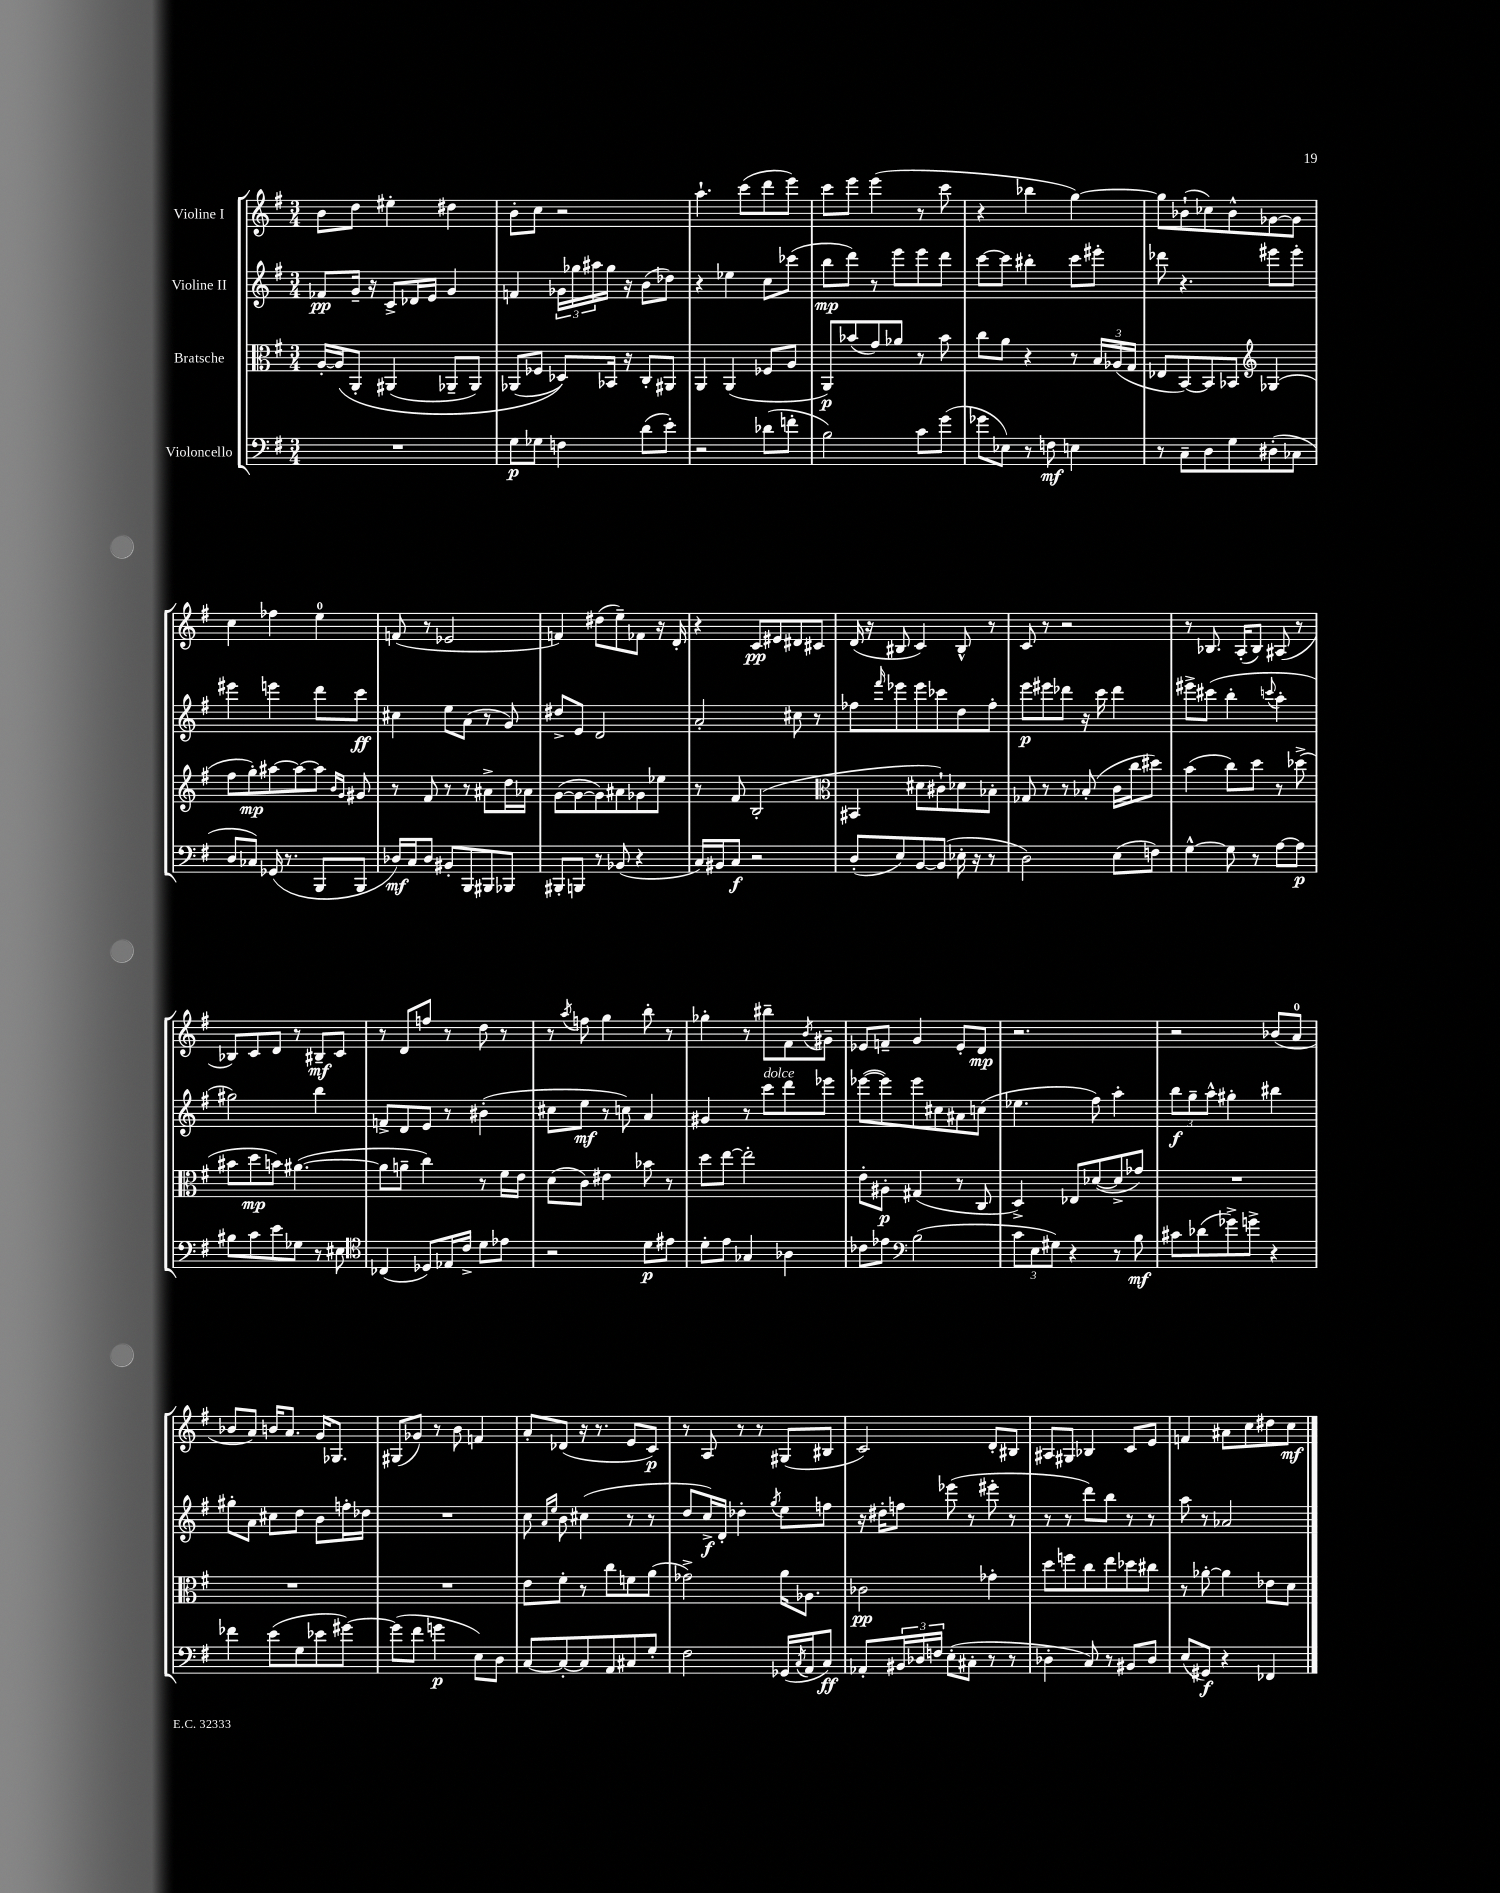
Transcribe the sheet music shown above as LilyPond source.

<<
\new StaffGroup <<
\new Staff = "s0" \with { instrumentName = "Violine I" } {
    \clef treble \key g \major \numericTimeSignature \time 3/4
    b'8 d''8 eis''4-. dis''4 |
    b'8-. c''8 r2 |
    a''4.-! c'''8( d'''8 e'''8) |
    c'''8 e'''8 e'''4( r8 c'''8 |
    r4 bes''4 g''4~) |
    g''8 bes'8-!( ces''8) bes'8-^ ges'8~ ges'8 |
    c''4 fes''4 e''4-0 |
    f'8( r8 ees'2 |
    f'4) dis''8( e''8--) fes'8 r16 d'16-. |
    r4 c'8\pp eis'8 dis'8 cis'8 |
    d'16( r16 bis8 c'4) bis8-^ r8 |
    c'8 r8 r2 |
    r8 bes8. a16-.( bes8) ais8( r8 |
    bes8) c'8 d'8 r8 bis8--\mf c'8 |
    r8 d'8 f''8 r8 d''8 r8 |
    r8 \acciaccatura { a''8 } f''8 g''4 b''8-. r8 |
    ges''4-. r8 bis''8-- fis'8 \acciaccatura { b'8 } gis'8-- |
    ees'8 f'8-- g'4 ees'8-. d'8\mp |
    r2. |
    r2 bes'8( a'8-0 |
    bes'8 a'8) b'16 a'8. g'16 ges8. |
    gis8( ges'8) r8 b'8 f'4 |
    a'8-. des'8( r16 r8. e'8 c'8\p) |
    r8 a8 r8 r8 gis8( bis8 |
    c'2) d'8-. bis8 |
    ais8 gis8 bes4 c'8 e'8 |
    f'4 ais'8 c''8 dis''8 c''8\mf \bar "|." |
}
\new Staff = "s1" \with { instrumentName = "Violine II" } {
    \clef treble \key g \major \numericTimeSignature \time 3/4
    fes'8\pp g'16-- r16 c'8-> des'16 e'16 g'4 |
    f'4 \tuplet 3/2 { ges'16 ges''16 ais''16 } ges''16 r16 b'8( des''8) |
    r4 ees''4 c''8 ces'''8( |
    b''8\mp d'''8) r8 e'''8 e'''8 d'''8 |
    c'''8~ c'''8 bis''4-. c'''8 eis'''8-. |
    des'''8 r4. eis'''8 eis'''8-. |
    eis'''4 e'''4 d'''8 c'''8\ff |
    cis''4 e''8 a'8( r8 g'8) |
    dis''8-> e'8 d'2 |
    a'2-. cis''8 r8 |
    fes''8 \grace { fis'''16 } ees'''8 ees'''8 ces'''8 d''8 fes''8-. |
    e'''8\p eis'''8 des'''8 r16 c'''16 des'''4 |
    eis'''8-> cis'''8( b''4-. \appoggiatura { c'''8 } a''4-. |
    gis''2) b''4 |
    f'8-> d'8 e'8 r8 bis'4-.( |
    cis''8 e''8\mf r8 c''8) a'4 |
    gis'4 r8 c'''8^\markup { \italic "dolce" } d'''8 ees'''8 |
    ees'''8~( ees'''8) ees'''8 cis''8 ais'8 c''8( |
    ees''4. fis''8) a''4-. |
    \tuplet 3/2 { b''8\f g''8-- a''8-^ } gis''4-. bis''4 |
    gis''8-. a'8 cis''8 d''8 b'8 f''16-. des''16 |
    R2. |
    c''8 \grace { a'16 e''16 } b'8 cis''4( r8 r8 |
    d''8 c''16->\f) d'16-. des''4-. \acciaccatura { g''8 } e''8 f''8 |
    r16 dis''16-. f''8 ees'''8( r8 eis'''8-. r8 |
    r8 r8 d'''8) b''8 r8 r8 |
    a''8 r8 aes'2 \bar "|." |
}
\new Staff = "s2" \with { instrumentName = "Bratsche" } {
    \clef alto \key g \major \numericTimeSignature \time 3/4
    a16~-. a16\( a,8-. ais,4( aes,8-- aes,8) |
    aes,8( fes8 des8)\) bes,16 r16 c8-. ais,8 |
    a,4 a,4( fes8 a8 |
    a,8\p) bes'8( g'8) aes'8 r8 bes'8 |
    c''8 a'8 r4 r8 \tuplet 3/2 { b16 aes16( g16 } |
    ees8 b,8~) b,8 bes,8 \clef treble ges4( |
    fis''8 g''8-.\mp) ais''8~ ais''8~ ais''8 \grace { b'16 g'16 } gis'8 |
    r8 fis'8 r8 r8 ais'8-> d''16 aes'16 |
    g'8~( g'8~ g'8) ais'8 ges'8 ees''8 |
    r8 fis'8 b2-.( |
    \clef alto bis,4 dis'8 cis'8-!) des'8 bes8-. |
    ges8 r8 r8 bes8-.( c'16 c''16 dis''8) |
    b'4( c''8) d''8 r8 des''8->( |
    bis'8 d''8\mp b'8) ais'4.~( |
    ais'8 a'8-- c''4) r8 fis'16 e'16 |
    d'8( c'8) eis'4 bes'8 r8 |
    d''8 e''8~ e''2-. |
    e'8-. ais8-.\p gis4( r8 c8 |
    d4->) ees8 des'8~( des'8-> ges'8) |
    R2. |
    R2. |
    R2. |
    e'8 fis'8-. r8 c''8 f'8 a'8( |
    ges'2->) a'16 aes8. |
    ces'2\pp ges'4-. |
    d''8 f''8 c''8 e''8 des''8 cis''8 |
    r8 aes'8~-. aes'4 ees'8 d'8 \bar "|." |
}
\new Staff = "s3" \with { instrumentName = "Violoncello" } {
    \clef bass \key g \major \numericTimeSignature \time 3/4
    R2. |
    g8\p ges8 f4 d'8( e'8-.) |
    r2 des'8( f'8-. |
    b2) c'8 g'8( |
    ges'8 ees8) r8 f8\mf e4 |
    r8 c8-- d8 g8 dis8-.( ces8 |
    d8 ces8) ges,16( r8. b,,8 b,,8 |
    des16\mf) c16 des8 bis,8-. b,,8 bis,,8 bes,,8 |
    bis,,8-. b,,8 r8 bes,8( r4 |
    c16) bis,16 c8\f r2 |
    d8-.( e8) b,8~ b,8( ees16-. r16 r8 |
    d2) e8( f8) |
    g4~-^ g8 r8 a8~ a8\p |
    bis8 c'8 e'8 ges8 r8 eis8 |
    \clef tenor ces4( des8) ees16 c'16-> d'8 ees'8 |
    r2 d'8\p eis'8 |
    d'8-. e'8 ges4 aes4 |
    ces'8 ees'8 \clef bass b2( |
    \tuplet 3/2 { c'8 e8 gis8) } r4 r8 b8\mf |
    cis'8 des'8( ges'8->) g'8-> r4 |
    fes'4 e'8( g8 ees'8 gis'8~) |
    gis'8( fis'8 g'4\p e8) d8 |
    c8~ c8~-. c8 a,8 cis8 g8-. |
    fis2 ges,16( \acciaccatura { c8 } a,16 c8\ff) |
    aes,8-. \tuplet 3/2 { bis,16 des16 f16 } e8-.( cis8-. r8 r8 |
    des4-. c8) r8 bis,8 des8 |
    e8( gis,8\f) r4 fes,4 \bar "|." |
}
>>
>>
\layout { \context { \Score \remove "Bar_number_engraver" } }
